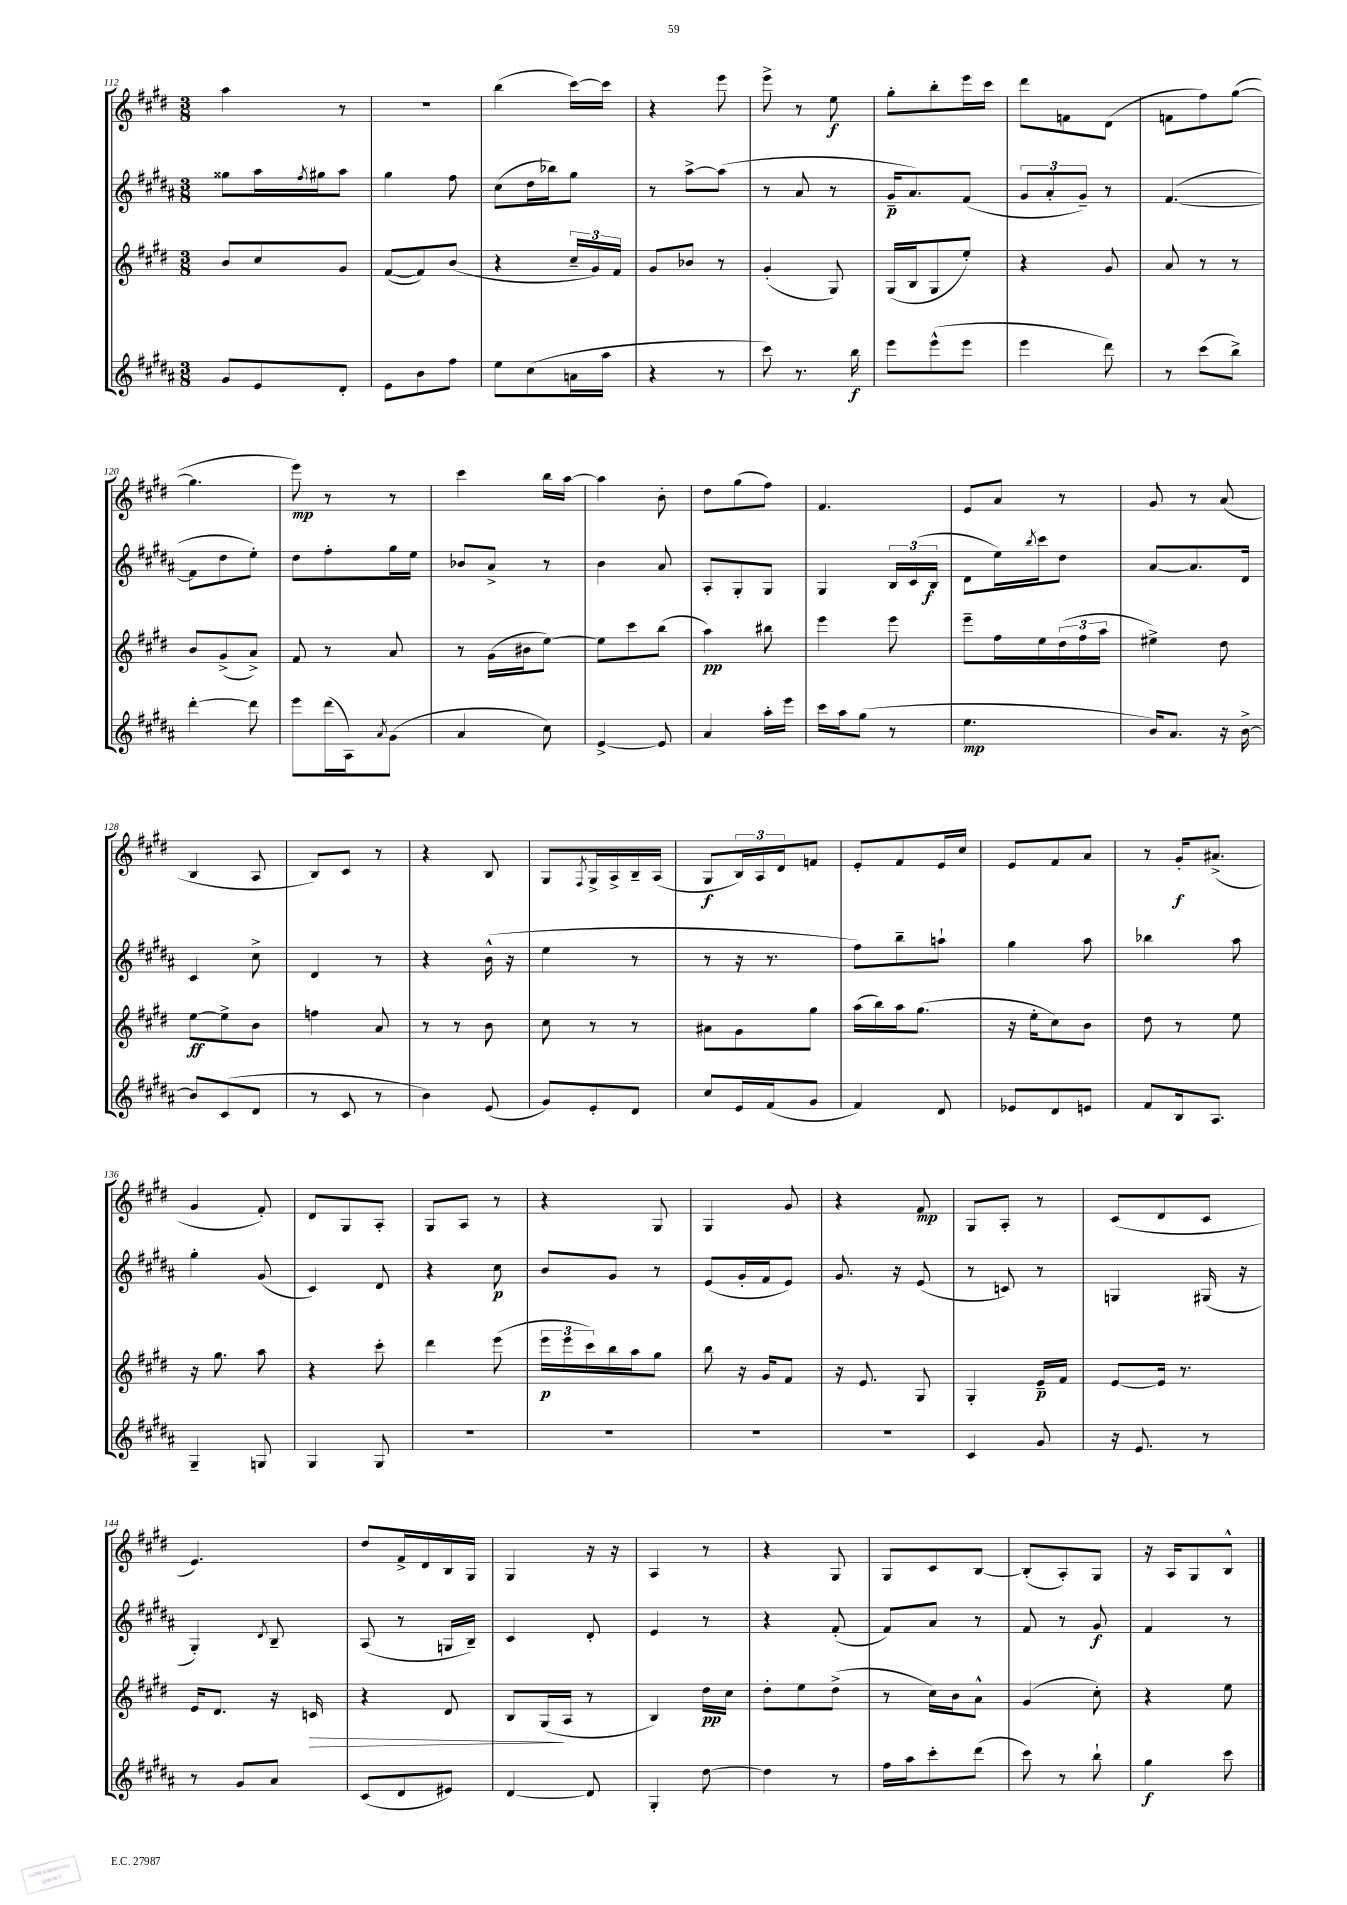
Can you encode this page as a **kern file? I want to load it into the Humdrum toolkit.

**kern	**dynam	**kern	**dynam	**kern	**dynam	**kern	**dynam
*part4	*part4	*part3	*part3	*part2	*part2	*part1	*part1
*staff4	*staff4	*staff3	*staff3	*staff2	*staff2	*staff1	*staff1
*clefG2	*	*clefG2	*	*clefG2	*	*clefG2	*
*k[f#c#g#d#a#]	*	*k[f#c#g#d#]	*	*k[f#c#g#d#a#]	*	*k[f#c#g#d#]	*
*M3/8	*	*M3/8	*	*M3/8	*	*M3/8	*
=112	=112	=112	=112	=112	=112	=112	=112
8g#/L	.	8b/L	.	8gg##X\L	.	4aa\	.
8e/	.	8cc#/	.	16aa#\L	.	.	.
.	.	.	.	8qff#/	.	.	.
.	.	.	.	16gg#X\J	.	.	.
8d#'/J	.	8g#/J	.	8aa#\J	.	8r	.
=113	=113	=113	=113	=113	=113	=113	=113
8e\L	.	([8f#/L	.	4gg#\	.	4.r	.
8b\	.	8f#/])	.	.	.	.	.
8ff#\J	.	(8b/J	.	8ff#\	.	.	.
=114	=114	=114	=114	=114	=114	=114	=114
8ee\L	.	4r	.	(8cc#\L	.	(4bb\	.
(8cc#\	.	.	.	16dd#\L	.	.	.
.	.	.	.	16bb-X\J)	.	.	.
16an\L	.	24cc#~/LL	.	8gg#\J	.	[16ccc#\LL)	.
.	.	24g#/)	.	.	.	.	.
16aa#\JJ	.	.	.	.	.	16ccc#\JJ]	.
.	.	24f#/JJ	.	.	.	.	.
=115	=115	=115	=115	=115	=115	=115	=115
4r	.	8g#/L	.	8r	.	4r	.
.	.	8b-X/J	.	[8aa#^\L	.	.	.
8r	.	8r	.	(8aa#\J]	.	8eee\	.
=116	=116	=116	=116	=116	=116	=116	=116
8ccc#\)	.	(4g#'/	.	8r	.	8eee^\	.
8.r	.	.	.	8a#/	.	8r	.
.	.	8G#/)	.	8r	.	8ee\	f
16bb\	f	.	.	.	.	.	.
=117	=117	=117	=117	=117	=117	=117	=117
8eee\L	.	(16G#/LL	.	16g#~/KL	p	8gg#'\L	.
.	.	16B/J	.	8.a#/)	.	.	.
(8eee^^\	.	8G#/	.	.	.	8bb'\	.
8eee\J	.	8ee'/J)	.	(8f#/J	.	16eee\L	.
.	.	.	.	.	.	16ccc#\JJ	.
=118	=118	=118	=118	=118	=118	=118	=118
4eee\	.	4r	.	12g#/L	.	8ddd#\L	.
.	.	.	.	12a#'/	.	.	.
.	.	.	.	.	.	8fn\	.
.	.	.	.	12g#~/J)	.	.	.
8ddd#\)	.	8g#/	.	8r	.	(8d#\J	.
=119	=119	=119	=119	=119	=119	=119	=119
8r	.	8a/	.	([4.f#/	.	8fn\L	.
(8ccc#\L	.	8r	.	.	.	8ff#\)	.
8bb^\J)	.	8r	.	.	.	([8gg#\J	.
!!LO:LB:g=z
=120	=120	=120	=120	=120	=120	=120	=120
[4ddd#'\	.	8b/L	.	8f#\L]	.	4.gg#\]	.
.	.	(8g#^/	.	8dd#\	.	.	.
8ddd#\]	.	8a^/J)	.	8ee'\J)	.	.	.
=121	=121	=121	=121	=121	=121	=121	=121
8eee\L	.	8f#/	.	8dd#\L	.	8eee\)	mp
(16ddd#\L	.	8r	.	8ff#'\	.	8r	.
16A#\J)	.	.	.	.	.	.	.
8qa#/	.	.	.	.	.	.	.
(8g#\J	.	8a/	.	16gg#\L	.	8r	.
.	.	.	.	16ee\JJ	.	.	.
=122	=122	=122	=122	=122	=122	=122	=122
4a#/	.	8r	.	8b-X/L	.	4ccc#\	.
.	.	(16g#\LL	.	8a#^/J	.	.	.
.	.	16b#X\J	.	.	.	.	.
8cc#\)	.	[8ee\J)	.	8r	.	16bb\LL	.
.	.	.	.	.	.	[16aa\JJ	.
=123	=123	=123	=123	=123	=123	=123	=123
[4e^/	.	8ee\L]	.	4b\	.	4aa\]	.
.	.	8ccc#\	.	.	.	.	.
8e/]	.	(8bb\J	.	8a#/	.	8b'\	.
=124	=124	=124	=124	=124	=124	=124	=124
4a#/	.	4aa\)	pp	8A#'/L	.	8dd#\L	.
.	.	.	.	8G#'/	.	(8gg#\	.
16aa#'\LL	.	8bb#X\	.	8G#/J	.	8ff#\J)	.
16eee\JJ	.	.	.	.	.	.	.
=125	=125	=125	=125	=125	=125	=125	=125
16ccc#\LL	.	4eee\	.	4G#/	.	4.f#/	.
16aa#\J	.	.	.	.	.	.	.
(8gg#\J	.	.	.	.	.	.	.
8r	.	8eee\	.	24B/LL	.	.	.
.	.	.	.	(24c#/	.	.	.
.	.	.	.	24B/JJ	f	.	.
=126	=126	=126	=126	=126	=126	=126	=126
4.ee\	mp	8eee~\L	.	8d#\L	.	8e/L	.
.	.	16ff#\L	.	16ee\L)	.	8a/J	.
.	.	.	.	8qbb/	.	.	.
.	.	16ee\	.	16ccc#\J	.	.	.
.	.	(24dd#\	.	8dd#\J	.	8r	.
.	.	24ff#\	.	.	.	.	.
.	.	24aa\JJ	.	.	.	.	.
=127	=127	=127	=127	=127	=127	=127	=127
16b/KL)	.	4ee#X^\)	.	[8a#/L	.	8g#/	.
8.a#/J	.	.	.	.	.	.	.
.	.	.	.	8.a#/]	.	8r	.
16r	.	8dd#\	.	.	.	(8a/	.
[16b^\	.	.	.	16d#/Jk	.	.	.
!!LO:LB:g=z
=128	=128	=128	=128	=128	=128	=128	=128
8b/L]	.	[8ee\L	ff	4c#/	.	4B/	.
(8c#/	.	8ee^\]	.	.	.	.	.
8d#/J	.	8b\J	.	8cc#^\	.	8A/	.
=129	=129	=129	=129	=129	=129	=129	=129
8r	.	4ffn\	.	4d#/	.	8B/L)	.
8c#/	.	.	.	.	.	8c#/J	.
8r	.	8a/	.	8r	.	8r	.
=130	=130	=130	=130	=130	=130	=130	=130
4b\)	.	8r	.	4r	.	4r	.
.	.	8r	.	.	.	.	.
(8e/	.	8b\	.	(16b^^\	.	8B/	.
.	.	.	.	16r	.	.	.
=131	=131	=131	=131	=131	=131	=131	=131
8g#/L)	.	8cc#\	.	4ee\	.	8G#/L	.
.	.	.	.	.	.	8qF#/	.
8e'/	.	8r	.	.	.	16G#^/L	.
.	.	.	.	.	.	16A^/	.
8d#/J	.	8r	.	8r	.	16B~/	.
.	.	.	.	.	.	(16A/JJ	.
=132	=132	=132	=132	=132	=132	=132	=132
8cc#/L	.	8a#X\L	.	8r	.	8G#/L	f
16e/L	.	8g#\	.	16r	.	24B/L)	.
.	.	.	.	.	.	24A/	.
(16f#/J	.	.	.	8.r	.	.	.
.	.	.	.	.	.	24d#/J	.
8g#/J	.	8gg#\J	.	.	.	8fn/J	.
=133	=133	=133	=133	=133	=133	=133	=133
4f#/)	.	(16aa\LL	.	8ff#\L)	.	8e'/L	.
.	.	16bb\)	.	.	.	.	.
.	.	16aa\J	.	8bb~\	.	8f#/	.
.	.	(8.gg#\J	.	.	.	.	.
8d#/	.	.	.	8aan`\J	.	16e/L	.
.	.	.	.	.	.	16cc#/JJ	.
=134	=134	=134	=134	=134	=134	=134	=134
8e-X/L	.	16r	.	4gg#\	.	8e/L	.
.	.	16ee'\KL	.	.	.	.	.
8d#/	.	8cc#\)	.	.	.	8f#/	.
8en/J	.	8b\J	.	8aa#\	.	8a/J	.
=135	=135	=135	=135	=135	=135	=135	=135
8f#/L	.	8dd#\	.	4bb-X\	.	8r	.
16B/k	.	8r	.	.	.	16g#'/KL	f
8.A#/J	.	.	.	.	.	(8.a#X^/J	.
.	.	8ee\	.	8aa#\	.	.	.
!!LO:LB:g=z
=136	=136	=136	=136	=136	=136	=136	=136
4G#~/	.	16r	.	4gg#'\	.	4g#/	.
.	.	8.gg#\	.	.	.	.	.
8Gn/	.	8aa\	.	(8g#/	.	8f#'/)	.
=137	=137	=137	=137	=137	=137	=137	=137
4G#/	.	4r	.	4c#/)	.	8d#/L	.
.	.	.	.	.	.	8G#/	.
8G#/	.	8ccc#'\	.	8d#/	.	8A'/J	.
=138	=138	=138	=138	=138	=138	=138	=138
4.r	.	4ddd#\	.	4r	.	8G#/L	.
.	.	.	.	.	.	8A/J	.
.	.	(8eee\	.	8cc#\	p	8r	.
=139	=139	=139	=139	=139	=139	=139	=139
4.r	.	24eee\LL	p	8b/L	.	4r	.
.	.	24eee\	.	.	.	.	.
.	.	24ccc#\)	.	.	.	.	.
.	.	16bb\	.	8g#/J	.	.	.
.	.	16aa\J	.	.	.	.	.
.	.	8gg#\J	.	8r	.	8G#/	.
=140	=140	=140	=140	=140	=140	=140	=140
4.r	.	8bb\	.	(8e/L	.	4G#/	.
.	.	16r	.	16g#'/L	.	.	.
.	.	16g#/KL	.	16f#/J	.	.	.
.	.	8f#/J	.	8e/J)	.	8g#/	.
=141	=141	=141	=141	=141	=141	=141	=141
4.r	.	16r	.	8.g#/	.	4r	.
.	.	8.e/	.	.	.	.	.
.	.	.	.	16r	.	.	.
.	.	8G#/	.	(8e/	.	8f#/	mp
=142	=142	=142	=142	=142	=142	=142	=142
4c#/	.	4G#'/	.	8r	.	8G#/L	.
.	.	.	.	8cn/)	.	8A'/J	.
8g#/	.	16e~/LL	p	8r	.	8r	.
.	.	16f#/JJ	.	.	.	.	.
=143	=143	=143	=143	=143	=143	=143	=143
16r	.	[8e/L	.	4Gn/	.	(8c#/L	.
8.e/	.	.	.	.	.	.	.
.	.	16e/Jk]	.	.	.	8d#/	.
.	.	8.r	.	.	.	.	.
8r	.	.	.	(16G#X/	.	8c#/J	.
.	.	.	.	16r	.	.	.
!!LO:LB:g=z
=144	=144	=144	=144	=144	=144	=144	=144
8r	.	16e/KL	.	4G#'/)	.	4.e/)	.
.	.	8.d#/J	.	.	.	.	.
8g#/L	.	.	.	.	.	.	.
.	.	.	.	8qd#/	.	.	.
8a#/J	.	16r	.	8B~/	.	.	.
!	!	!	!LO:HP:b	!	!	!	!
.	.	16cn/	>	.	.	.	.
=145	=145	=145	=145	=145	=145	=145	=145
(8c#/L	.	4r	.	(8A#/	.	8dd#/L	.
8d#/	.	.	.	8r	.	16f#^/L	.
.	.	.	.	.	.	16d#/	.
8e#X/J)	.	8d#/	.	16Gn/LL	.	16B/	.
.	.	.	.	16B~/JJ)	.	16G#/JJ	.
=146	=146	=146	=146	=146	=146	=146	=146
[4d#/	.	8B/L	.	4c#/	.	4G#/	.
.	.	(16G#/L	.	.	.	.	.
.	.	16A/JJ	]	.	.	.	.
8d#/]	.	8r	.	8d#'/	.	16r	.
.	.	.	.	.	.	16r	.
=147	=147	=147	=147	=147	=147	=147	=147
4G#'/	.	4B/)	.	4e/	.	4A/	.
[8dd#\	.	16dd#\LL	pp	8r	.	8r	.
.	.	16cc#\JJ	.	.	.	.	.
=148	=148	=148	=148	=148	=148	=148	=148
4dd#\]	.	8dd#'\L	.	4r	.	4r	.
.	.	8ee\	.	.	.	.	.
8r	.	(8dd#^\J	.	(8f#'/	.	8G#/	.
=149	=149	=149	=149	=149	=149	=149	=149
16ff#\LL	.	8r	.	8f#/L)	.	8G#/L	.
16aa#\J	.	.	.	.	.	.	.
8ccc#'\	.	16cc#\LL)	.	8a#/J	.	8c#/	.
.	.	16b\J	.	.	.	.	.
(8ddd#\J	.	8a^^\J	.	8r	.	[8B/J	.
=150	=150	=150	=150	=150	=150	=150	=150
8ccc#\)	.	(4g#/	.	8f#/	.	(8B'/L]	.
8r	.	.	.	8r	.	8A'/)	.
8bb`\	.	8cc#'\)	.	8g#/	f	8G#/J	.
=151	=151	=151	=151	=151	=151	=151	=151
4gg#\	f	4r	.	4f#/	.	16r	.
.	.	.	.	.	.	16A/KL	.
.	.	.	.	.	.	8G#/	.
8ccc#\	.	8ee\	.	8r	.	8B^^/J	.
==	==	==	==	==	==	==	==
*-	*-	*-	*-	*-	*-	*-	*-
